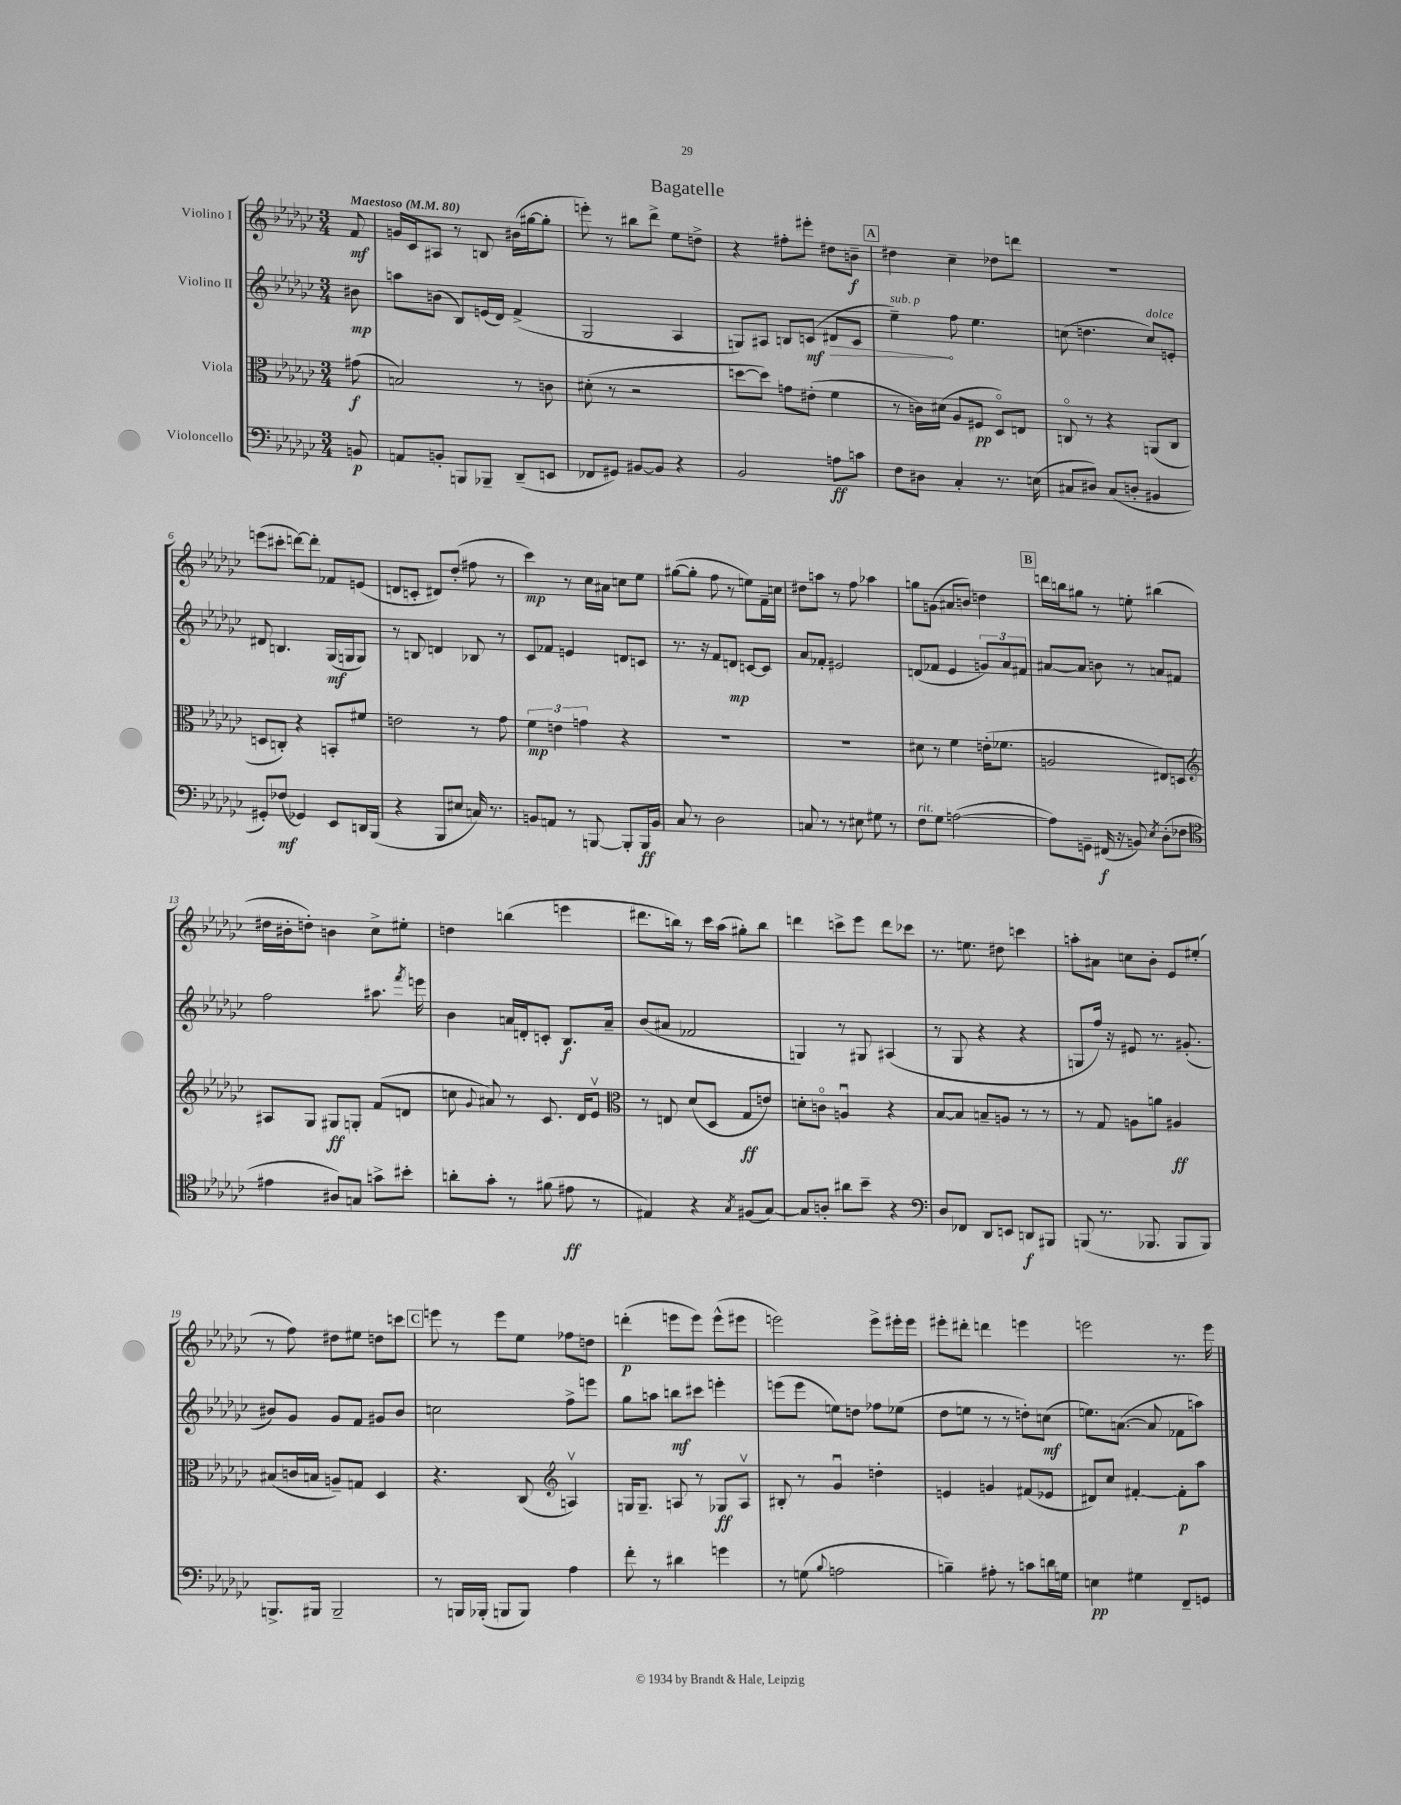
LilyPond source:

\header { title = "Bagatelle" }
<<
\new StaffGroup <<
\new Staff = "s0" \with { instrumentName = "Violino I" } {
    \clef treble \key ges \major \numericTimeSignature \time 3/4 \partial 8 \tempo "Maestoso" 4 = 80
    \autoBeamOff f'8\mf |
    g'16[ ces'16 ais8] r8 b8 bis'16[( gis''16~ gis''8]-. |
    e'''8-.) r8 bis''8[ des'''8]-> ees''8[ d''8]-> |
    r4 fis''8[-. eis'''8]-. dis''8[ b'8]--\f |
    \mark \markup { \box "A" } dis''4 ces''4-- des''8[ d'''8] |
    r2. |
    e'''8[( cis'''8]-. d'''8[~) d'''8]-. fes'8[ e'8]( |
    d'8[ c'8]-. dis'8[) des''8]-.( fis''8 r8 |
    ces'''4\mp) r8 ces''16[ ais'16] c''8[ ees''8] |
    gis''8[~( gis''8]-. f''8 r8 e''8[) f'16-- c''16] |
    dis''8[ a''8] r8 f''8 aes''4 |
    g''8[ g'8]( ais'8[ b'8]) d''4 |
    \mark \markup { \box "B" } d'''16[ b''16 gis''8] r8 e''8-. bis''4( |
    dis''16[ bis'16-. d''8]-.) b'4 ces''8[-> eis''8]-. |
    d''4 b''4( e'''4 |
    dis'''8.[ b''16]) r8 ces'''16[ aes''16]( gis''8[-.) b''8] |
    d'''4 c'''8[-> ees'''8] d'''8[ ces'''8] |
    r8. e''8. dis''8 c'''4 |
    a''8[-. ais'8] c''8[ bes'8]-. ees'8[ eis''8]-.( |
    r8 f''8) dis''8[ eis''8] d''8[ c'''8] |
    \mark \markup { \box "C" } e'''8 r8 e'''8[ ees''8] fes''8[ d''8] |
    d'''4-.\p( e'''8[ e'''8]) e'''8[-^( eis'''8] |
    e'''2) e'''8[-> eis'''16-. eis'''16] |
    eis'''8[-. dis'''8]-. d'''4 e'''4 |
    e'''2 r8. e'''16 \bar "|." |
}
\new Staff = "s1" \with { instrumentName = "Violino II" } {
    \clef treble \key ges \major \numericTimeSignature \time 3/4 \partial 8
    \autoBeamOff bis'8\mp |
    a''8[ b'8]( bes8[) e'16( des'16]) f'4->( |
    ges2 aes4 |
    g8[) ais8] b8[ c'8]\mf( \once \override Hairpin.circled-tip = ##t dis'8[\> c'8] |
    \mark \markup { \box "A" } ees''4--\!^\markup { \italic "sub. p" }) f''8 ees''4. |
    c''8( d''4. c''8[^\markup { \italic "dolce" }) e'8]-. |
    dis'8 b4. ges16[\mf( g16 g8]) |
    r8 b8 d'4 bes8 r8 |
    ces'8[ fes'8] e'4 d'8[ c'8] |
    r8. r16 f'8[ d'8]\mp c'8[~ c'8] |
    aes'8[ fes'8]-. eis'2 |
    d'8[( fes'8] ees'4 \tuplet 3/2 { g'8[) aes'8 fis'8] } |
    \mark \markup { \box "B" } ais'8[~ ais'8] b'8 r8 a'8[ fis'8] |
    f''2 ais''8. \acciaccatura { f'''8 } e'''16 |
    bes'4 a'16[ d'16-. c'8]-. bes8.[\f a'16]-- |
    bes'8[( ais'8] fes'2 |
    g4) r8 gis8 ais4( |
    r8 ges8 r4 r4 |
    g8[ f''16]) r16 eis'8 r8. gis'8.-.( |
    bis'8[) ges'8] ges'8[ f'8] gis'8[ bis'8] |
    \mark \markup { \box "C" } c''2 f''8[-> e'''8] |
    ges''8[ a''8] b''8[\mf cis'''8] e'''4-. |
    e'''8[( e'''8] e''8[) d''8] fes''8[ ees''8]( |
    des''8[ e''8] r8 r8 d''8[-.) c''8]\mf( |
    e''8.[) a'8.]~( a'8 fes'8[ a''8]) \bar "|." |
}
\new Staff = "s2" \with { instrumentName = "Viola" } {
    \clef alto \key ges \major \numericTimeSignature \time 3/4 \partial 8
    \autoBeamOff gis'8\f( |
    b2) r8 c'8 |
    dis'8-.( r8 r2 |
    d''8[~ d''8]) g'8[ eis'8]-.( f'4 |
    \mark \markup { \box "A" } r8 c'16[) dis'16]( aes8[ fis8]\pp des8[\flageolet) e8] |
    c8\flageolet r8 r4 a,8[( c8] |
    d8[ c8]-.) r4 b,8[-. fis'8] |
    e'2 r8 ges'8 |
    \tuplet 3/2 { f'4\mp e'4 g'4 } r4 |
    R2. |
    R2. |
    dis'8 r8 f'4 e'16[-.( fes'8.] |
    \mark \markup { \box "B" } a2 eis8[) d8] |
    \clef treble ais8[ ges8] gis8[\ff g8]-. f'8[( d'8] |
    c''8 \appoggiatura { ges'8 } ais'8) r8 ces'8. des'16[ ees'8]\upbow |
    \clef alto r8 e8 des'8[( des8] ges8[\ff e'8]) |
    d'8[-. c'8]\flageolet a4\downbow r4 |
    bes8[~ bes8] b8[-- a8] r8 r8 |
    r8 ges8 a8[ a'8] ais4\ff |
    bis8[( c'16 b16] a8[--) g8] des4 |
    \mark \markup { \box "C" } r4. ces8( \clef treble a4\upbow) |
    g16[ g8.]-- a8 r8 ges8[\ff a8]\upbow |
    bis8-. r8 ges'4\downbow d''4-. |
    e'4 g'4 fis'8[( ees'8] |
    dis'8[) ces''8] fis'4~-. fis'8[-.\p aes''8] \bar "|." |
}
\new Staff = "s3" \with { instrumentName = "Violoncello" } {
    \clef bass \key ges \major \numericTimeSignature \time 3/4 \partial 8
    \autoBeamOff b,8\p |
    a,8[ b,8]-. b,,8[ bes,,8]-- des,8[--( e,8] |
    fes,8[ gis,8]) bis,8[~ bis,8] r4 |
    bes,2 a8[\ff c'8] |
    \mark \markup { \box "A" } f8[ dis8] ces4-. r8. e16( |
    cis8[ dis8]) cis8[( d8]-. bis,4 |
    gis,8[-.) fes8]\mf( ges,4) ees,8[ d,16 bes,,16]( |
    r4 bes,,8[ eis8] c16) r8. |
    b,8[ a,8] r8 b,,8~ b,,8[-. b,,16\ff b,16] |
    ces8 r8 des2 |
    c8 r8 r8 eis8 gis8 r8 |
    f8[^\markup { \italic "rit." } ges8] a2~( |
    \mark \markup { \box "B" } a8[) g,8]-- fis,16\f( r16 b,8) \acciaccatura { ees8 } des8[-.( fes8] |
    \clef tenor eis'4 ais8[) g8] g'8[-> bis'8]-. |
    a'8[-. ges'8]-. r8 fis'8( eis'8\ff r8 |
    eis4) r4 \acciaccatura { ges8 } fis8[( ges8]~) |
    ges8[ a8]-. ais'8[ bes'8]-- r4 |
    \clef bass des8[ fes,8] des,8[ e,8] d,8[\f bis,,8] |
    b,,8( r8. bes,,8. bes,,8[ bes,,8]) |
    b,,8.[-> bis,,16] bis,,2-- |
    \mark \markup { \box "C" } r8 b,,16[ bes,,16]-.( b,,8[ b,,8]) aes4 |
    f'8-. r8 dis'4 g'4 |
    r8 g8( \appoggiatura { bes8 } a2 |
    b4--) ais8-. r8 c'8[ d'16 g16] |
    e4\pp gis4 f,8[-- g,8] \bar "|." |
}
>>
>>
